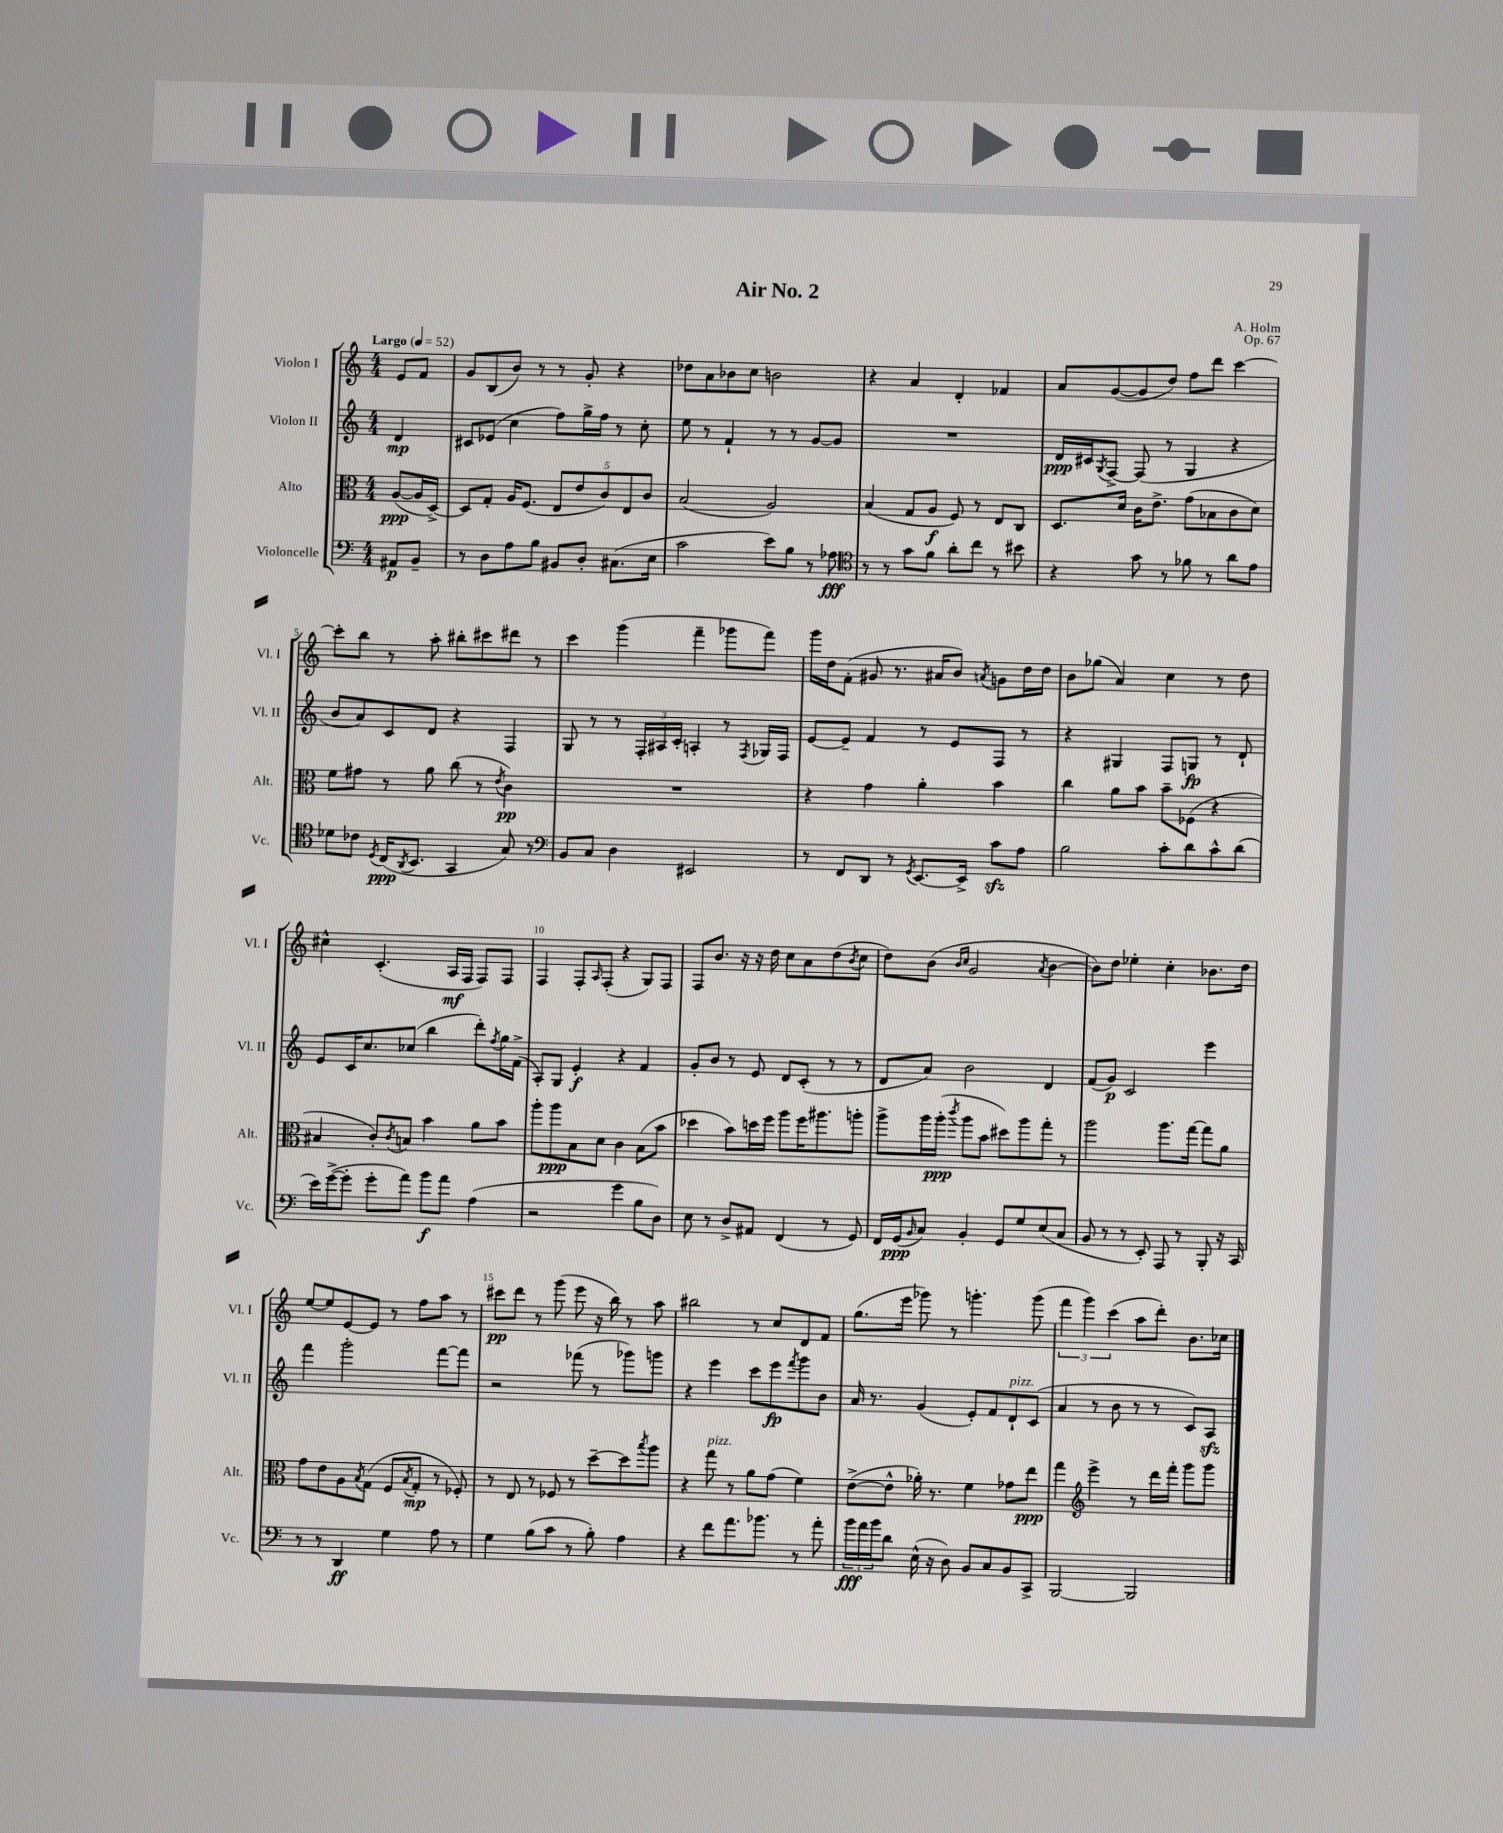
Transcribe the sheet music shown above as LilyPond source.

\header { title = "Air No. 2" composer = "A. Holm" opus = "Op. 67" }
<<
\new StaffGroup <<
\new Staff = "s0" \with { instrumentName = "Violon I" shortInstrumentName = "Vl. I" } {
    \clef treble \key c \major \numericTimeSignature \time 4/4 \partial 4 \tempo "Largo" 4 = 52
    e'8 f'8 |
    g'8 b8( b'8) r8 r8 g'8-. r4 |
    des''8 a'8 bes'8 c''8 b'2 |
    r4 a'4 d'4-. fes'4 |
    a'8 g'8~( g'8 d''8) f''8 d'''8 c'''4~ |
    c'''8-. b''8 r8 a''8-. bis''8-. cis'''8 dis'''8 r8 |
    c'''4 g'''4( f'''4-- ges'''8 f'''8) |
    g'''16 d''16 f'8-.( gis'8 r8. ais'16 b'8) \acciaccatura { a'8 } g'8 d''16 d''16 |
    b'8 ges''8( a'4) c''4 r8 d''8 |
    cis''4-^ c'4.-.( a16\mf f16 f8) f8 |
    f4 f8-. \grace { a16 } f8-.( r4 g8) f8 |
    f8 b'8. r16 r16 d''16 c''8 a'8 d''8( \acciaccatura { b'8 } c''8 |
    d''8) b'8( \grace { b'16 c''16 } g'2 \acciaccatura { a'8 } b'4~ |
    b'8) d''8 ees''4-. c''4-. bes'8. d''16 |
    e''8~ e''8 e'8~ e'8 r8 f''8 a''8 r8 |
    cis'''8\pp d'''8 r8 g'''8( e'''8 r16 b''16) r8 a''8 |
    bis''2 r8 c''8 d'8 f'8 |
    g''8.( e'''16 ges'''8) r8 g'''4.-. g'''8( |
    \tuplet 3/2 { f'''4 g'''4) c'''4( } a''8 d'''8-.) b'8. ces''16 \bar "|." |
}
\new Staff = "s1" \with { instrumentName = "Violon II" shortInstrumentName = "Vl. II" } {
    \clef treble \key c \major \numericTimeSignature \time 4/4 \partial 4
    d'4\mp |
    cis'8 ees'8( c''4 f''8) g''16-> f''16 r8 c''8-. |
    e''8 r8 f'4-! r8 r8 g'8~ g'8 |
    R1 |
    d'16\ppp cis'16 \acciaccatura { g8 } f8~-> f8( r8 g4 r4 |
    b'8 a'8) c'8 d'8 r4 f4 |
    g8 r8 r8 \tuplet 3/2 { f16-. ais16 c'16-. } a4-. r8 \acciaccatura { f8 } ges16 f16 |
    e'8~ e'8-- f'4 r8 e'8 f8 r8 |
    r4 gis4 f8 g8\fp r8 d'8-! |
    e'8 c'16 c''8. ces''8( b''4 d'''8-.) \acciaccatura { f''8 } g''16 f'16->( |
    a8-.) g8 e'4-.\f r4 f'4 |
    g'8-. b'8 r8 e'8 d'8 c'8-.( r8 r8 |
    d'8 a'8) b'2 d'4 |
    f'8( g'8\p) c'2 e'''4 |
    f'''4 g'''2-. f'''8~ f'''8 |
    r2 fes'''8( r8 ges'''8) g'''8 |
    r4 e'''4 c'''8 e'''8\fp \acciaccatura { f'''8 } g'''8 b'8 |
    a'16 r8. g'4( e'8-.) f'8 d'8-!^\markup { \italic "pizz." } c'8( |
    a'4 r8 b'8 r8 r8 c'8) a8\sfz \bar "|." |
}
\new Staff = "s2" \with { instrumentName = "Alto" shortInstrumentName = "Alt." } {
    \clef alto \key c \major \numericTimeSignature \time 4/4 \partial 4
    a8~\ppp( a16 d16~->) |
    d8 g8-. a16 f8.( \tuplet 5/4 { e8 e'8 c'8) e8 c'8 } |
    b2( a2) |
    b4( g8 a8\f f8) r8 e8 c8 |
    d8. d'16 c'16 e'8.-> g'8( bes8 c'8 d'8) |
    f'8 gis'8 r8 a'8 c''8( r8 \acciaccatura { e'8 } c'4\pp) |
    R1 |
    r4 g'4 a'4-. b'4 |
    c''4 a'8 b'8 b'8-- fes8( r4 |
    bis4 c'8-.) \acciaccatura { c'8 } b8 b'4 a'8 b'8 |
    a''8-. a''8\ppp b8 d'8 c'4 b8( b'8 |
    des''4 b'8) d''16 f''16 a''8 f''16 ais''8. a''8-. |
    a''8-> a''16 a''16-.\ppp( \acciaccatura { c'''8 } a''8 b'8 dis''8) a''8 g''8-. r8 |
    a''2 a''8. g''16~ g''8 a'8 |
    g'8 e'8 a8 \acciaccatura { b8 } g8( f8 \acciaccatura { b8 } g8-.\mp r8 fes8-.) |
    r8 e8 r8 fes8 r8 d''8~-- d''8 \acciaccatura { b''8 } a''8 |
    r4 g''8^\markup { \italic "pizz." } r8 a'8 g'8( f'4) |
    e'8~->( e'8-^ aes'16-.) r8. f'4 ges'8 e''8\ppp |
    g''4 \clef treble e'''4-> r8 d'''16 f'''16-. g'''8 g'''8 \bar "|." |
}
\new Staff = "s3" \with { instrumentName = "Violoncelle" shortInstrumentName = "Vc." } {
    \clef bass \key c \major \numericTimeSignature \time 4/4 \partial 4
    ais,8\p b,8-- |
    r8 d8 a8 b8 bis,8 d8-. cis8.( e16 |
    c'2 e'8) b8 r8 aes8\fff |
    \clef tenor r8 r8 g'8 f'8 a'8-. c''8 r8 bis'8 |
    r4 g'8 r8 fes'8 r8 a'8 e'8 |
    des'8 ces'8 \acciaccatura { d8 } c16\ppp( \acciaccatura { a,8 } b,8. g,4 g8) r8 |
    \clef bass b,8 c8 d4 eis,2 |
    r8 f,8 d,8 r8 \acciaccatura { g,8 } e,8.~ e,16-> c'8\sfz a8 |
    b2 c'8-. d'8 c'8-^ d'8( |
    e'16) g'16~->( g'8-. g'8-. a'8) b'8\f a'8 a4( |
    r2 g'4 b8 d8) |
    e8 r8 d8-> ais,8 f,4( r8 g,8) |
    f,16 g,16\ppp( \grace { b,16 } c8) b,4-. g,8 g8 e8( c8 |
    b,8 r8 r8 e,8-.) a,,8 r8 b,,8-. r16 c,16 |
    r8 r8 d,4\ff g4 a8 r8 |
    g4 b8( c'8 r8 b8-.) a4 |
    r4 f'8 a'8. bes'8. r8 a'8-. |
    \tuplet 3/2 { b'16\fff a'16 b'16 } d'8 e16-^( r16 d8) b,8 c8 b,8 c,8-> |
    b,,2~ b,,2 \bar "|." |
}
>>
>>
\layout { \context { \Score \override BarNumber.break-visibility = ##(#f #t #t) barNumberVisibility = #(every-nth-bar-number-visible 5) } }
